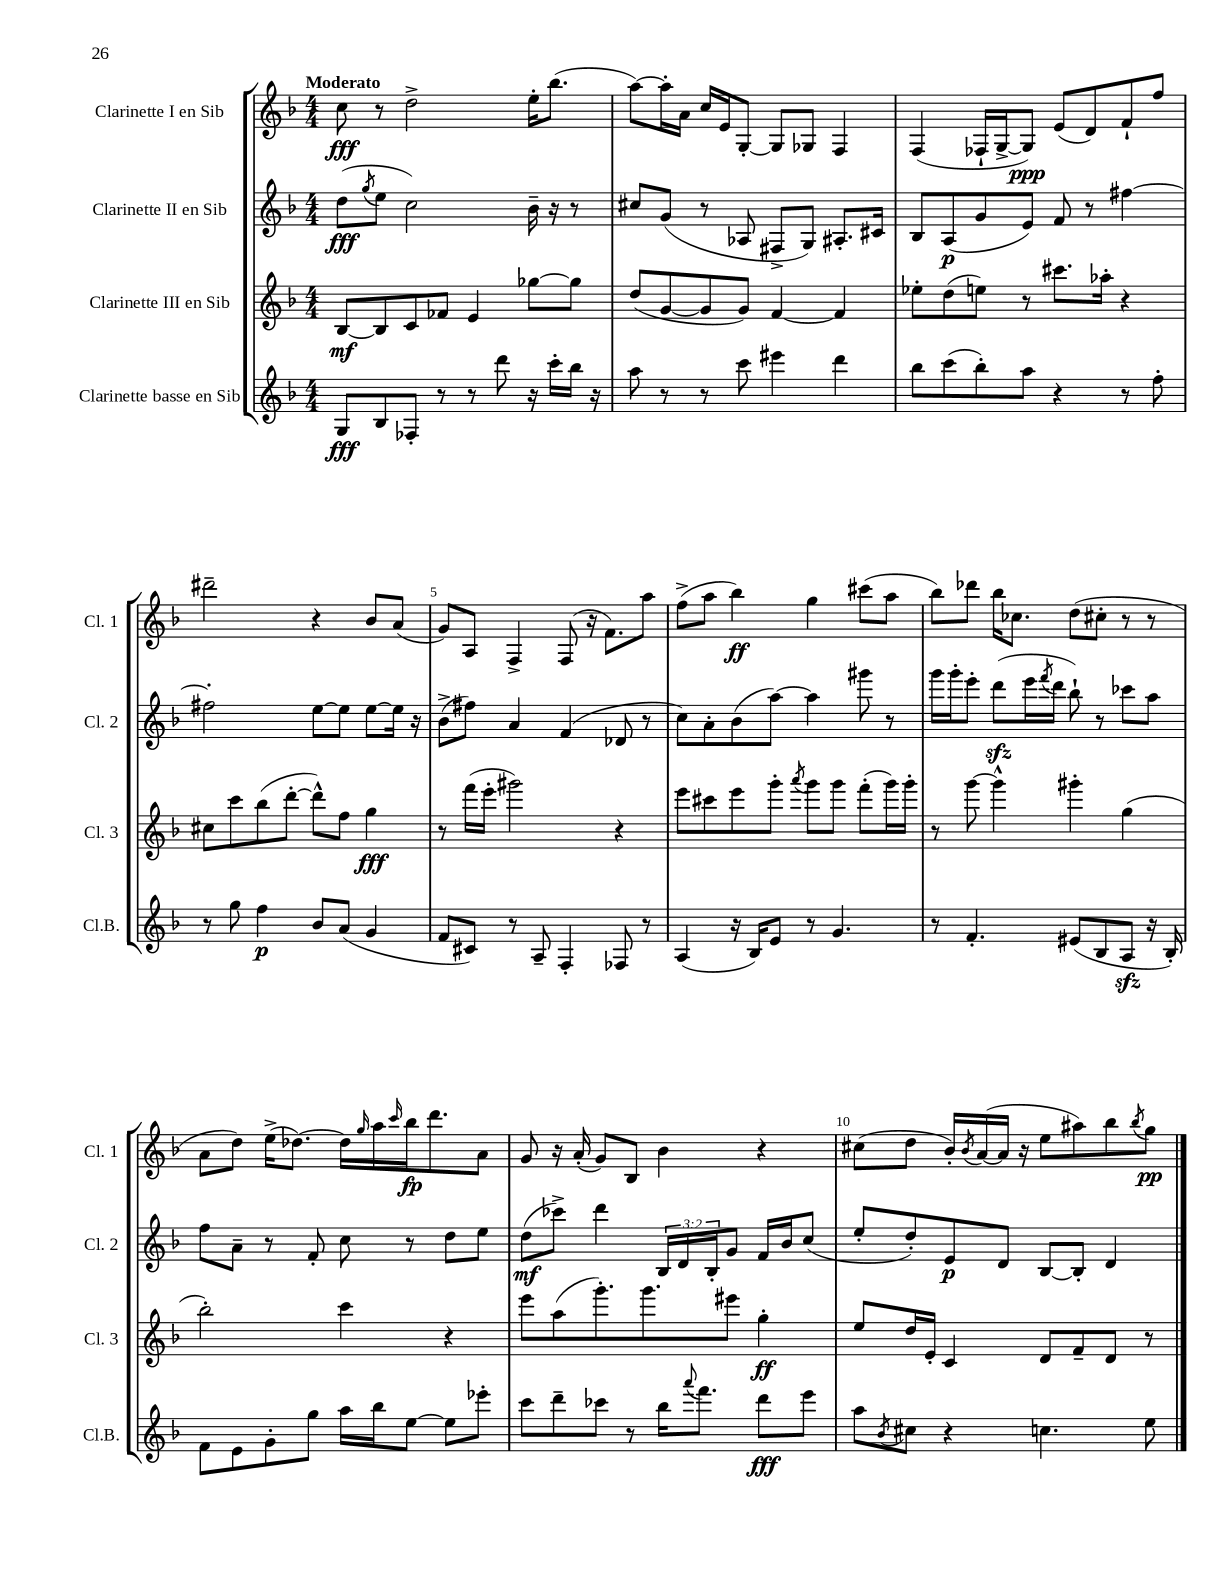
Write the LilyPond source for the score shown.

<<
\new StaffGroup <<
\new Staff = "s0" \with { instrumentName = "Clarinette I en Sib" shortInstrumentName = "Cl. 1" } {
    \clef treble \key f \major \numericTimeSignature \time 4/4 \tempo "Moderato"
    c''8\fff r8 d''2-> e''16-. bes''8.( |
    a''8~) a''16-. a'16 c''16 e'16 g8~-. g8 ges8 f4 |
    f4( fes16-! g16~-> g8\ppp) e'8( d'8) f'8-! f''8 |
    dis'''2-- r4 bes'8 a'8( |
    g'8) a8 f4-> f8( r16 f'8.) a''8 |
    f''8->( a''8 bes''4\ff) g''4 cis'''8( a''8 |
    bes''8) des'''8 bes''16 ces''8. d''8( cis''8-. r8 r8 |
    a'8 d''8) e''16->( des''8.~) des''16 \grace { g''16 } a''16 \grace { c'''16 } bes''16\fp d'''8. a'8 |
    g'8 r16 a'16-.( g'8) bes8 bes'4 r4 |
    cis''8( d''8 bes'16-.) \acciaccatura { bes'8 } a'16~( a'16 r16 e''8 ais''8) bes''8 \acciaccatura { bes''8 } g''8\pp \bar "|." |
}
\new Staff = "s1" \with { instrumentName = "Clarinette II en Sib" shortInstrumentName = "Cl. 2" } {
    \clef treble \key f \major \numericTimeSignature \time 4/4 \override Staff.TupletNumber.text = #tuplet-number::calc-fraction-text
    d''8\fff( \acciaccatura { g''8 } e''8 c''2) bes'16-- r16 r8 |
    cis''8 g'8( r8 aes8 fis8-> g8) ais8.-. cis'16 |
    bes8 a8\p( g'8 e'8) f'8 r8 fis''4~ |
    fis''2-. e''8~ e''8 e''8~ e''16 r16 |
    bes'8->( fis''8) a'4 f'4( des'8 r8 |
    c''8) a'8-. bes'8( a''8~) a''4 gis'''8 r8 |
    g'''16 g'''16-. e'''8-. d'''8\sfz( e'''16 \acciaccatura { f'''8 } d'''16 bes''8-!) r8 ces'''8 a''8 |
    f''8 a'8-- r8 f'8-. c''8 r8 d''8 e''8 |
    d''8\mf( ces'''8->) d'''4 \tuplet 3/2 { bes16 d'16 bes16-. } g'8 f'16 bes'16 c''8( |
    e''8-. d''8-.) e'8\p d'8 bes8~ bes8-. d'4 \bar "|." |
}
\new Staff = "s2" \with { instrumentName = "Clarinette III en Sib" shortInstrumentName = "Cl. 3" } {
    \clef treble \key f \major \numericTimeSignature \time 4/4
    bes8~\mf bes8 c'8 fes'8 e'4 ges''8~ ges''8 |
    d''8( g'8~ g'8 g'8) f'4~ f'4 |
    ees''8-. d''8( e''8) r8 cis'''8. aes''16-. r4 |
    cis''8 c'''8 bes''8( d'''8~-. d'''8-^) f''8 g''4\fff |
    r8 f'''16( e'''16-. gis'''2) r4 |
    e'''8 cis'''8 e'''8 g'''8-. \acciaccatura { a'''8 } g'''8 g'''8 f'''8-.( g'''16) g'''16-. |
    r8 g'''8~ g'''4-^ gis'''4-. g''4( |
    bes''2-.) c'''4 r4 |
    e'''8 a''8( g'''8.-.) g'''8. eis'''8 g''4-.\ff |
    e''8 d''16 e'16-. c'4 d'8 f'8-- d'8 r8 \bar "|." |
}
\new Staff = "s3" \with { instrumentName = "Clarinette basse en Sib" shortInstrumentName = "Cl.B." } {
    \clef treble \key f \major \numericTimeSignature \time 4/4
    g8\fff bes8 fes8-. r8 r8 d'''8 r16 c'''16-. bes''16 r16 |
    a''8 r8 r8 c'''8 eis'''4 d'''4 |
    bes''8 c'''8( bes''8-.) a''8 r4 r8 f''8-. |
    r8 g''8 f''4\p bes'8 a'8( g'4 |
    f'8 cis'8) r8 a8-- f4-. fes8 r8 |
    a4( r16 bes16) e'8 r8 g'4. |
    r8 f'4.-. eis'8( bes8 a8\sfz r16 bes16-.) |
    f'8 e'8 g'8-. g''8 a''16 bes''16 e''8~ e''8 ees'''8-. |
    c'''8 d'''8-- ces'''8 r8 bes''16 \appoggiatura { a'''8 } f'''8. d'''8\fff e'''8 |
    a''8 \acciaccatura { bes'8 } cis''8 r4 c''4. e''8 \bar "|." |
}
>>
>>
\layout { \context { \Score \override BarNumber.break-visibility = ##(#f #t #t) barNumberVisibility = #(every-nth-bar-number-visible 5) } }
